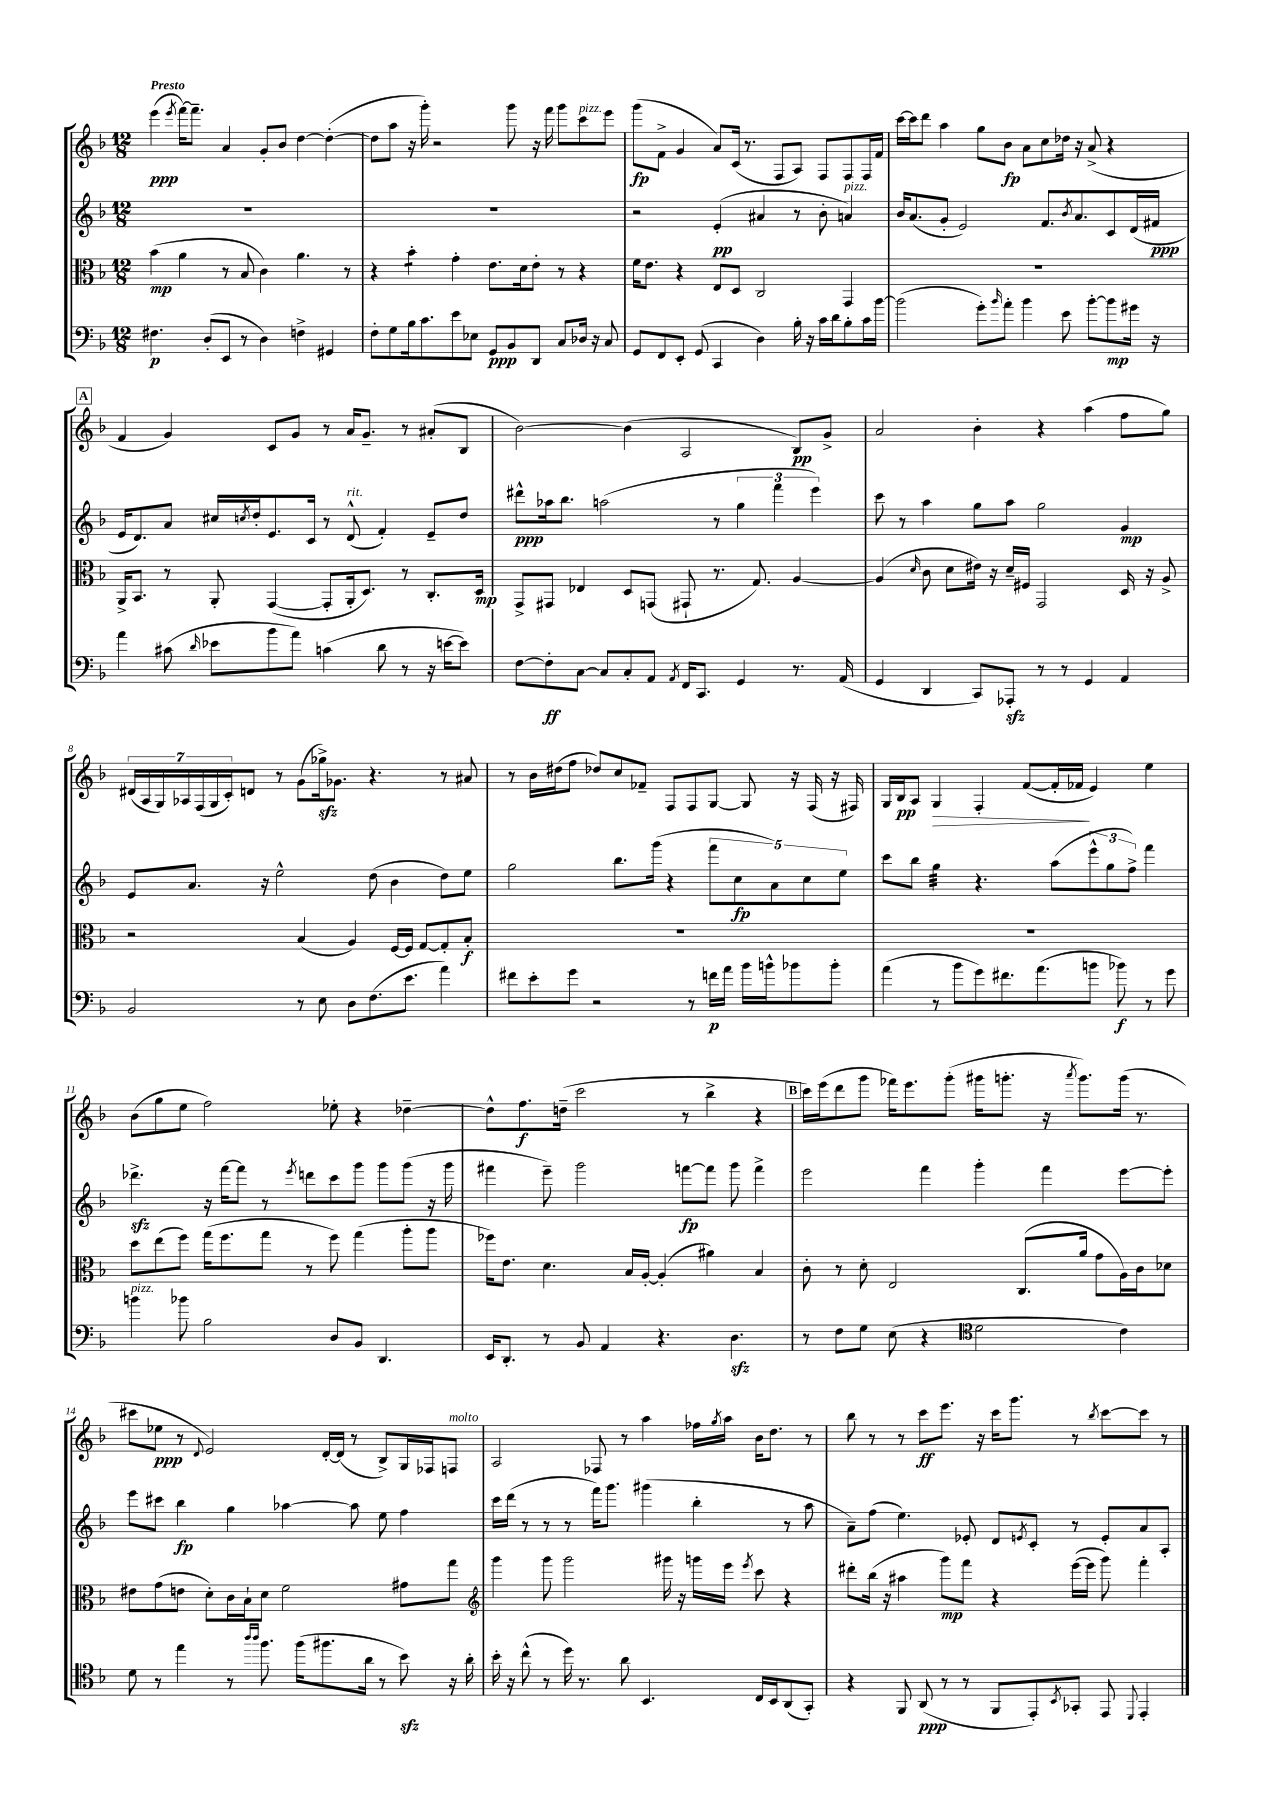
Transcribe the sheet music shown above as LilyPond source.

<<
\new StaffGroup <<
\new Staff = "s0" {
    \clef treble \key f \major \numericTimeSignature \time 12/8 \tempo "Presto"
    e'''4\ppp( \acciaccatura { e'''8 } f'''16~) f'''8.-- a'4 g'8-. bes'8 d''4~ d''4~-.( |
    d''8 a''8 r16 g'''16-.) r2 g'''8 r16 f'''16 g'''8 c'''8^\markup { \italic "pizz." } e'''8 |
    g'''8\fp( f'8-> g'4 a'8) c'16( r8. f8 a8) f8 f8 f16 f'16 |
    c'''16~ c'''16 d'''8 a''4 g''8 bes'8\fp a'8 c''8 des''16 r16 a'8->( r4 |
    \mark \markup { \box "A" } f'4 g'4) c'8 g'8 r8 a'16 g'8.-- r8 ais'8-.( bes8 |
    bes'2~) bes'4( a2 bes8\pp) g'8-> |
    a'2 bes'4-. r4 a''4( f''8 g''8) |
    \tuplet 7/4 { dis'16( a16 g16) aes16 f16( g16 c'16-.) } d'8 r8 g'8( ges''16->\sfz) ges'8. r4. r8 ais'8 |
    r8 bes'16 dis''16( f''8 des''8) c''8 fes'8-- f8 f8 g8~ g8 r16 f16( r16 fis16) |
    g16 bes16\pp a8 g4\> f4-. f'8~( f'16-. fes'16\! e'4) e''4 |
    bes'8( g''8 e''8 f''2) ees''8-. r4 des''4~-- |
    des''8-^ f''8.\f d''16--( c'''2 r8 bes''4-> r4 |
    \mark \markup { \box "B" } c'''16) e'''16( d'''8 g'''8 fes'''16) e'''8. g'''8-.( gis'''16 g'''8.-. r16 \acciaccatura { a'''8 } g'''8.) g'''16( r8. |
    cis'''8 ees''8\ppp r8 \appoggiatura { d'8 } e'2) d'16~-. d'16( r8 bes8->) g16 fes16 f8^\markup { \italic "molto" } |
    a2 fes8 r8 a''4 fes''16 \acciaccatura { g''8 } a''16 bes'16 d''8. r8 |
    bes''8 r8 r8 c'''8\ff e'''8. r16 c'''16 g'''8. r8 \acciaccatura { bes''8 } c'''8~ c'''8 r8 \bar "|." |
}
\new Staff = "s1" {
    \clef treble \key f \major \numericTimeSignature \time 12/8
    R1. |
    R1. |
    r2 e'4-.\pp( ais'4 r8 bes'8-. a'4^\markup { \italic "pizz." }) |
    bes'16 a'8.( g'8-. e'2) f'8. \acciaccatura { bes'8 } a'8. c'8 d'16( fis'16\ppp |
    \mark \markup { \box "A" } e'16 d'8.) a'8 cis''16 \acciaccatura { c''8 } d''16-. e'8. c'16 r8 d'8-^^\markup { \italic "rit." }( f'4-.) e'8-- d''8 |
    dis'''8-^\ppp aes''16 bes''8. a''2( r8 \tuplet 3/2 { g''4 f'''4 e'''4) } |
    c'''8 r8 a''4 g''8 a''8 g''2 g'4\mp |
    e'8 a'8. r16 e''2-^ d''8( bes'4 d''8) e''8 |
    g''2 bes''8. g'''16( r4 \tuplet 5/4 { f'''8 c''8\fp a'8) c''8 e''8 } |
    c'''8 bes''8 g''4:32 r4. a''8( \tuplet 3/2 { e'''8-^ g''8 f''8->) } f'''4 |
    des'''4.->\sfz r16 f'''16~ f'''8 r8 \acciaccatura { e'''8 } d'''8 c'''8 g'''8 g'''8 g'''8( r16 g'''16 |
    fis'''4 e'''8--) g'''2 f'''8~\fp f'''8 g'''8 f'''4-> |
    \mark \markup { \box "B" } e'''2 f'''4 g'''4-. f'''4 e'''8~ e'''8-. |
    e'''8 cis'''8 bes''4\fp g''4 aes''4~ aes''8 e''8 f''4 |
    c'''16 d'''16( r8 r8 r8 f'''16) g'''8. gis'''4( bes''4-. r8 a''8 |
    a'8--) f''8( e''4.) ees'8-. d'8 \acciaccatura { e'8 } c'8-. r8 e'8-. a'8 a8-. \bar "|." |
}
\new Staff = "s2" {
    \clef alto \key f \major \numericTimeSignature \time 12/8
    bes'4\mp( a'4 r8 bes8 c'4) a'4. r8 |
    r4 bes'4:8-. g'4-. e'8. d'16 e'8-. r8 r4 |
    f'16 e'8. r4 e8 d8 c2 g,4 |
    R1. |
    \mark \markup { \box "A" } a,16-> bes,8. r8 a,8-. g,4~( g,8-. a,16-. d8.) r8 c8.-. d16\mp |
    g,8-> gis,8 ees4 d8 g,8( gis,8-! r8. g8.) a4~ |
    a4( \grace { d'16 } c'8 d'8 eis'16) r16 d'16-- fis16 g,2 d16 r16 a8-> |
    r2 bes4( a4) f16~ f16 g8~ g8-. bes8-.\f |
    R1. |
    R1. |
    d''8 e''8( f''8) g''16( f''8. g''8 r8 f''8) g''4( a''8-. a''8 |
    fes''16) e'8. d'4. bes16 a16~-. a4-.( ais'4) bes4 |
    \mark \markup { \box "B" } c'8-. r8 d'8-. e2 c8.( a'16 g'8 a16) c'16 des'8 |
    eis'8 g'8( e'8 d'8-.) c'16 bes16-! d'8 f'2 gis'8 g''8 |
    \clef treble g'''4 g'''8 g'''2 gis'''16 r16 g'''16 e'''16 \acciaccatura { e'''8 } c'''8 r4 |
    dis'''8-. bes''16( r16 ais''4 g'''8\mp) f'''8 r4 e'''16~( e'''16 g'''8) f'''4-. \bar "|." |
}
\new Staff = "s3" {
    \clef bass \key f \major \numericTimeSignature \time 12/8
    fis4.\p d8-.( e,8 r8 d4) f4-> gis,4 |
    f8-. g8 bes16 c'8. e'8 ees8 g,8\ppp bes,8 d,8 c8 des16 r16 c8 |
    g,8 f,8 e,8-. g,8( c,4 d4) bes16-. r16 c'16 d'16 bes8-. c'16 bes'16~ |
    bes'2( g'8-.) \grace { bes'16 } a'8-. bes'4 e'8 bes'8~-. bes'8\mp gis'16 r16 |
    \mark \markup { \box "A" } a'4 cis'8( \grace { d'16 } ees'8 bes'8 a'8) c'4( d'8 r8 r16 e'16~ e'8) |
    f8~ f8-.\ff c8~ c8 c8-. a,8 \acciaccatura { a,8 } f,16 c,8. g,4 r8. a,16( |
    g,4 d,4 c,8) aes,,8-.\sfz r8 r8 g,4 a,4 |
    bes,2 r8 e8 d8 f8.( e'8. a'4) |
    fis'8 e'8-. g'8 r2 r8 f'16\p a'16 bes'16 b'16-^ bes'8 bes'8-. |
    a'4( r8 bes'8 g'8) fis'8. a'8.( b'8 bes'8\f) r8 g'8 |
    b'4^\markup { \italic "pizz." } bes'8 bes2 d8 bes,8 d,4. |
    e,16 d,8.-. r8 bes,8 a,4 r4. d4.\sfz |
    \mark \markup { \box "B" } r8 f8 g8 e8( r4 \clef tenor d'2 c'4) |
    d'8 r8 e''4 r8 \grace { a''16 a''16 } f''8. f''16( fis''8. a'16 r8 bes'8\sfz) r16 a'16-. |
    bes'16-. r16 c''8-^( r8 d''16) r8. a'8 bes,4. c16 bes,16 a,8( g,8-.) |
    r4 f,8 a,8\ppp( r8 r8 f,8 e,8-.) \acciaccatura { bes,8 } ges,8-. e,8 \appoggiatura { d,8 } e,4-. \bar "|." |
}
>>
>>
